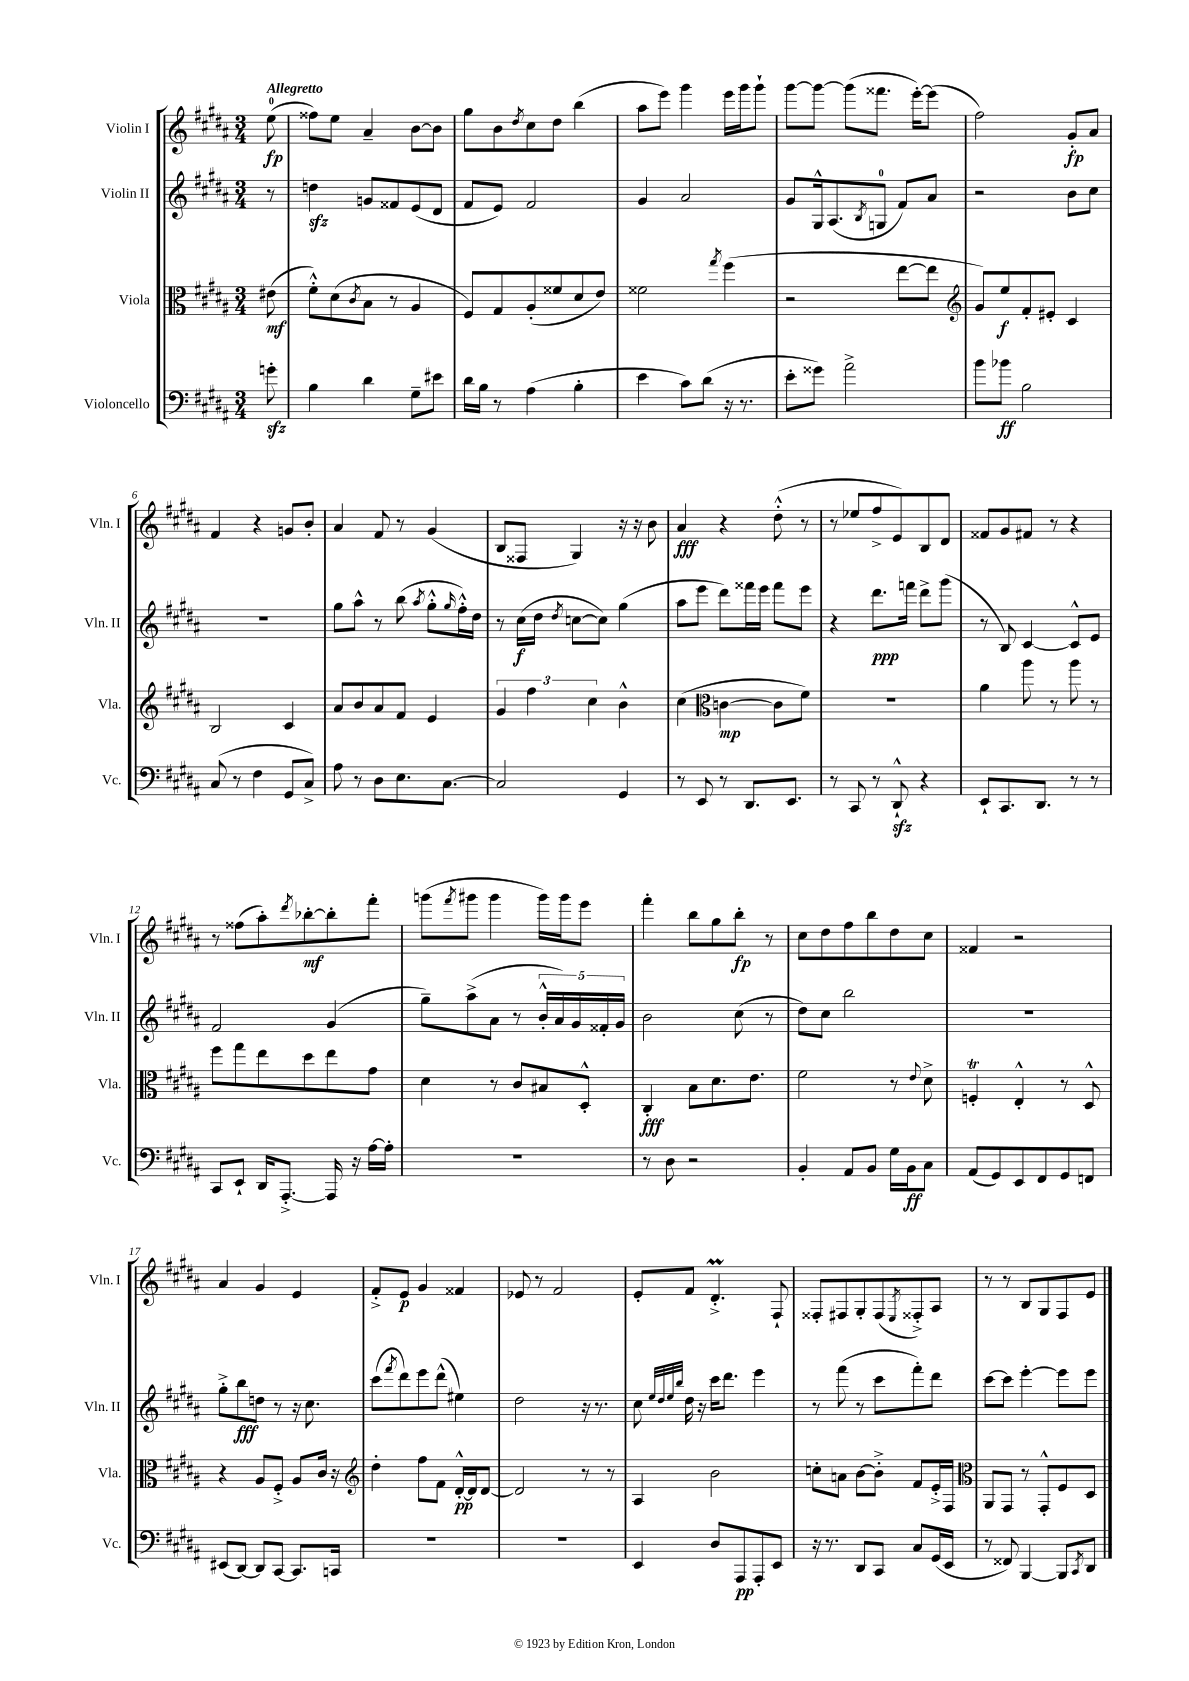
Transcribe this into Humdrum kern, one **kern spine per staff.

**kern	**dynam	**kern	**dynam	**kern	**dynam	**kern	**dynam
*part4	*part4	*part3	*part3	*part2	*part2	*part1	*part1
*staff4	*staff4	*staff3	*staff3	*staff2	*staff2	*staff1	*staff1
*I"Violoncello	*	*I"Viola	*	*I"Violin II	*	*I"Violin I	*
*I'Vc.	*	*I'Vla.	*	*I'Vln. II	*	*I'Vln. I	*
*clefF4	*	*clefC3	*	*clefG2	*	*clefG2	*
*k[f#c#g#d#a#]	*	*k[f#c#g#d#a#]	*	*k[f#c#g#d#a#]	*	*k[f#c#g#d#a#]	*
*M3/4	*	*M3/4	*	*M3/4	*	*M3/4	*
=	=	=	=	=	=	=	=
!	!	!	!	!	!	!LO:TX:a:B:t=Allegretto	!
8gnzz'\	.	(8e#X\	mf	8r	.	(8ee\	fp
=1	=1	=1	=1	=1	=1	=1	=1
4B\	.	8f#'^^\L)	.	4ddnzz\	.	8ff##X\L)	.
.	.	(8d#\	.	.	.	8ee\J	.
.	.	8qc#/	.	.	.	.	.
4d#\	.	8B\J	.	8gn/L	.	4a#~/	.
.	.	8r	.	8f##X/	.	.	.
8G#~\L	.	4A#/	.	(8e/	.	[8b\L	.
8e#X\J	.	.	.	8d#/J	.	8b\J]	.
=2	=2	=2	=2	=2	=2	=2	=2
16d#\LL	.	8F#/L)	.	8f#/L	.	8gg#\L	.
16B\JJ	.	.	.	.	.	.	.
8r	.	8G#/	.	8e/J)	.	8b\	.
.	.	.	.	.	.	8qdd#/	.
(4A#\	.	(8A#'/	.	2f#/	.	8cc#\	.
.	.	8f##X/	.	.	.	8dd#\J	.
4B'\	.	8d#/	.	.	.	(4bb\	.
.	.	8e/J)	.	.	.	.	.
=3	=3	=3	=3	=3	=3	=3	=3
4e\	.	2f##X\	.	4g#/	.	8aa#\L	.
.	.	.	.	.	.	8eee\J)	.
8c#\L)	.	.	.	2a#/	.	4ggg#\	.
(8d#\J	.	.	.	.	.	.	.
.	.	8qgg#/	.	.	.	.	.
16r	.	(4ff#\	.	.	.	16eee\LL	.
8.r	.	.	.	.	.	16ggg#\J	.
.	.	.	.	.	.	8ggg#`\J	.
=4	=4	=4	=4	=4	=4	=4	=4
8e'\L	.	2r	.	8g#/L	.	[8ggg#\L	.
8g##X\J)	.	.	.	16G#^^/k	.	8ggg#\J_	.
.	.	.	.	(8.A#/	.	.	.
2a#^\	.	.	.	.	.	(8ggg#\L]	.
.	.	.	.	8qB/	.	.	.
.	.	.	.	8Gn/J	.	8.fff##X\J	.
.	.	[8ee\L	.	8f#/L)	.	.	.
.	.	.	.	.	.	[16eee'\KL)	.
.	.	8ee\J]	.	8a#/J	.	(8eee\J]	.
=5	=5	=5	=5	=5	=5	=5	=5
*	*	*clefG2	*	*	*	*	*
8b\L	.	8g#/L)	.	2r	.	2ff#\)	.
8b-X\J	ff	8ee/	f	.	.	.	.
2B\	.	8f#'/	.	.	.	.	.
.	.	8e#X'/J	.	.	.	.	.
.	.	4c#/	.	8b\L	.	8g#'/L	fp
.	.	.	.	8cc#\J	.	8a#/J	.
!!LO:LB:g=z
=6	=6	=6	=6	=6	=6	=6	=6
(8C#/	.	2B/	.	2.r	.	4f#/	.
8r	.	.	.	.	.	.	.
4F#\	.	.	.	.	.	4r	.
8GG#/L	.	4c#/	.	.	.	8gn/L	.
8C#^/J)	.	.	.	.	.	8b'/J	.
=7	=7	=7	=7	=7	=7	=7	=7
8A#\	.	8a#/L	.	8gg#\L	.	4a#/	.
8r	.	8b/	.	8aa#^^\J	.	.	.
8D#\L	.	8a#/	.	8r	.	8f#/	.
8.E\	.	8f#/J	.	(8bb\	.	8r	.
.	.	.	.	8qaa#/	.	.	.
.	.	4e/	.	8gg#'^^\L	.	(4g#/	.
[8.C#\J	.	.	.	.	.	.	.
.	.	.	.	16qqgg#/	.	.	.
.	.	.	.	16ff#'^^\L)	.	.	.
.	.	.	.	16dd#\JJ	.	.	.
=8	=8	=8	=8	=8	=8	=8	=8
2C#/]	.	6g#/	.	8r	.	8B/L	.
.	.	.	.	(16cc#\LL	f	8F##X/J	.
.	.	6ff#\	.	.	.	.	.
.	.	.	.	16dd#\JJ	.	.	.
.	.	.	.	8qdd#/	.	.	.
.	.	.	.	[8ccn\L	.	4G#/)	.
.	.	6cc#\	.	.	.	.	.
.	.	.	.	8cc\J])	.	.	.
4GG#/	.	4b^^\	.	(4gg#\	.	16r	.
.	.	.	.	.	.	16r	.
.	.	.	.	.	.	8b\	.
=9	=9	=9	=9	=9	=9	=9	=9
8r	.	(4cc#\	.	8aa#\L	.	4a#/	fff
8EE/	.	.	.	8eee\J	.	.	.
*	*	*clefC3	*	*	*	*	*
8r	.	[4cn\	mp	8ddd#\L)	.	4r	.
8.DD#/L	.	.	.	16fff##X\L	.	.	.
.	.	.	.	16eee\JJ	.	.	.
.	.	8c\L]	.	8fff##\L	.	(8dd#'^^\	.
8.EE/J	.	.	.	.	.	.	.
.	.	8f#\J)	.	8eee\J	.	8r	.
=10	=10	=10	=10	=10	=10	=10	=10
8r	.	2.r	.	4r	.	8r	.
8CC#/	.	.	.	.	.	8ee-X/L	.
8r	.	.	.	8.ddd#\L	ppp	8ff#^/	.
8DD#zz`^^/	.	.	.	.	.	8e/)	.
.	.	.	.	16fffn\Jk	.	.	.
4r	.	.	.	8ddd#^\L	.	8B/	.
.	.	.	.	(8ggg#\J	.	8d#/J	.
=11	=11	=11	=11	=11	=11	=11	=11
8EE`/L	.	4a#\	.	8r	.	8f##X/L	.
8.CC#/	.	.	.	8B/)	.	8g#/	.
.	.	8aa#\	.	[4c#/	.	8f#X/J	.
8.DD#/J	.	.	.	.	.	.	.
.	.	8r	.	.	.	8r	.
8r	.	8aa#\	.	8c#^^/L]	.	4r	.
8r	.	8r	.	8e/J	.	.	.
!!LO:LB:g=z
=12	=12	=12	=12	=12	=12	=12	=12
8CC#/L	.	8ff#\L	.	2f#/	.	8r	.
8EE`/J	.	8gg#\	.	.	.	(8ff##X\L	.
16DD#/KL	.	8ee\	.	.	.	8aa#'\)	.
[8.AAA#'^/J	.	.	.	.	.	.	.
.	.	.	.	.	.	8qddd#/	.
.	.	8dd#\	.	.	.	[8bb-X'\	mf
16AAA#/]	.	8ee\	.	(4g#/	.	8bb-'\]	.
16r	.	.	.	.	.	.	.
[16A#\LL	.	8g#\J	.	.	.	8fff#'\J	.
16A#'\JJ]	.	.	.	.	.	.	.
=13	=13	=13	=13	=13	=13	=13	=13
2.r	.	4d#\	.	8gg#~\L)	.	(8gggn\L	.
.	.	.	.	.	.	8qfff#/	.
.	.	.	.	(8aa#^\	.	8ggg#X\J	.
.	.	8r	.	8a#\J	.	4ggg#\	.
.	.	8c#/L	.	8r	.	.	.
.	.	8B#X/	.	20b'^^/LL	.	16ggg#\LL)	.
.	.	.	.	20a#/)	.	.	.
.	.	.	.	.	.	16ggg#\J	.
.	.	.	.	20g#/	.	.	.
.	.	8D#'^^/J	.	.	.	8eee\J	.
.	.	.	.	20f##X'/	.	.	.
.	.	.	.	20g#/JJ	.	.	.
=14	=14	=14	=14	=14	=14	=14	=14
8r	.	4C#'/	fff	2b\	.	4fff#'\	.
8D#\	.	.	.	.	.	.	.
2r	.	8B\L	.	.	.	8bb\L	.
.	.	8.d#\	.	.	.	8gg#\	.
.	.	.	.	(8cc#\	.	8bb'\J	fp
.	.	8.e\J	.	.	.	.	.
.	.	.	.	8r	.	8r	.
=15	=15	=15	=15	=15	=15	=15	=15
4BB'/	.	2f#\	.	8dd#\L)	.	8cc#\L	.
.	.	.	.	8cc#\J	.	8dd#\	.
8AA#/L	.	.	.	2bb\	.	8ff#\	.
8BB/J	.	.	.	.	.	8bb\	.
16G#\LL	.	8r	.	.	.	8dd#\	.
16BB\J	ff	.	.	.	.	.	.
.	.	8qqe/	.	.	.	.	.
8C#\J	.	8d#^\	.	.	.	8cc#\J	.
=16	=16	=16	=16	=16	=16	=16	=16
(8AA#/L	.	4FnT'/	.	2.r	.	4f##X/	.
8GG#/)	.	.	.	.	.	.	.
8EE/	.	4E'^^/	.	.	.	2r	.
8FF#/	.	.	.	.	.	.	.
8GG#/	.	8r	.	.	.	.	.
8FFn/J	.	8D#^^/	.	.	.	.	.
!!LO:LB:g=z
=17	=17	=17	=17	=17	=17	=17	=17
(8EE#X/L	.	4r	.	8gg#'^\L	.	4a#/	.
[8DD#/J)	.	.	.	8bb\	fff	.	.
8DD#/L]	.	8A#/L	.	8ddn\J	.	4g#/	.
[8CC#/J	.	8F#'^/J	.	8r	.	.	.
8.CC#/L]	.	8A#/L	.	16r	.	4e/	.
.	.	.	.	8.cc#\	.	.	.
.	.	16c#/Jk	.	.	.	.	.
16CCn/Jk	.	16r	.	.	.	.	.
=18	=18	=18	=18	=18	=18	=18	=18
*	*	*clefG2	*	*	*	*	*
2.r	.	4dd#'\	.	(8ccc#\L	.	8f#'^/L	.
.	.	.	.	8qfff#/	.	.	.
.	.	.	.	8ddd#\)	.	8e/J	p
.	.	8ff#\L	.	8eee\	.	4g#/	.
.	.	8f#\J	.	(8ddd#^^\J	.	.	.
.	.	[16d#'^^/LL	pp	4ee#X\)	.	4f##X/	.
.	.	16d#/J]	.	.	.	.	.
.	.	[8d#/J	.	.	.	.	.
=19	=19	=19	=19	=19	=19	=19	=19
2.r	.	2d#/]	.	2dd#\	.	8e-X/	.
.	.	.	.	.	.	8r	.
.	.	.	.	.	.	2f#/	.
.	.	8r	.	16r	.	.	.
.	.	.	.	8.r	.	.	.
.	.	8r	.	.	.	.	.
=20	=20	=20	=20	=20	=20	=20	=20
4EE/	.	4A#/	.	8cc#\	.	8e'/L	.
.	.	.	.	32qqee/LLL	.	.	.
.	.	.	.	32qqdd#/	.	.	.
.	.	.	.	32qqee/	.	.	.
.	.	.	.	32qqbb/JJJ	.	.	.
.	.	.	.	16dd#\	.	8f#/J	.
.	.	.	.	16r	.	.	.
8D#/L	.	2b\	.	16ccc#\KL	.	4.d#m'^/	.
.	.	.	.	8.ddd#\J	.	.	.
8AAA#/	pp	.	.	.	.	.	.
8AAA#'/	.	.	.	4eee\	.	.	.
8EE/J	.	.	.	.	.	8F#`/	.
=21	=21	=21	=21	=21	=21	=21	=21
16r	.	8ccn'\L	.	8r	.	8F##X'/L	.
8.r	.	.	.	.	.	.	.
.	.	8an\J	.	(8fff#\	.	8F#X/	.
8DD#/L	.	[8b\L	.	8r	.	8G#'/	.
8CC#/J	.	8b'^\J]	.	8ccc#\L	.	(8F#/	.
.	.	.	.	.	.	8qE/	.
8C#/L	.	8f#/L	.	8fff#'\)	.	8F##X'^/)	.
(16GG#/L	.	16e'^/L	.	8ddd#\J	.	8A#/J	.
16EE/JJ	.	16F#/JJ	.	.	.	.	.
=22	=22	=22	=22	=22	=22	=22	=22
*	*	*clefC3	*	*	*	*	*
8r	.	8AA#/L	.	[8ccc#\L	.	8r	.
8FF##X/)	.	8GG#/J	.	8ccc#\J]	.	8r	.
[4BBB/	.	8r	.	[4eee'\	.	8B/L	.
.	.	8GG#'^^/L	.	.	.	8G#/	.
8BBB/L]	.	8F#/	.	8eee\L]	.	8F#/	.
8qCC#/	.	.	.	.	.	.	.
8DD#/J	.	8D#/J	.	8eee\J	.	8e/J	.
==	==	==	==	==	==	==	==
*-	*-	*-	*-	*-	*-	*-	*-
